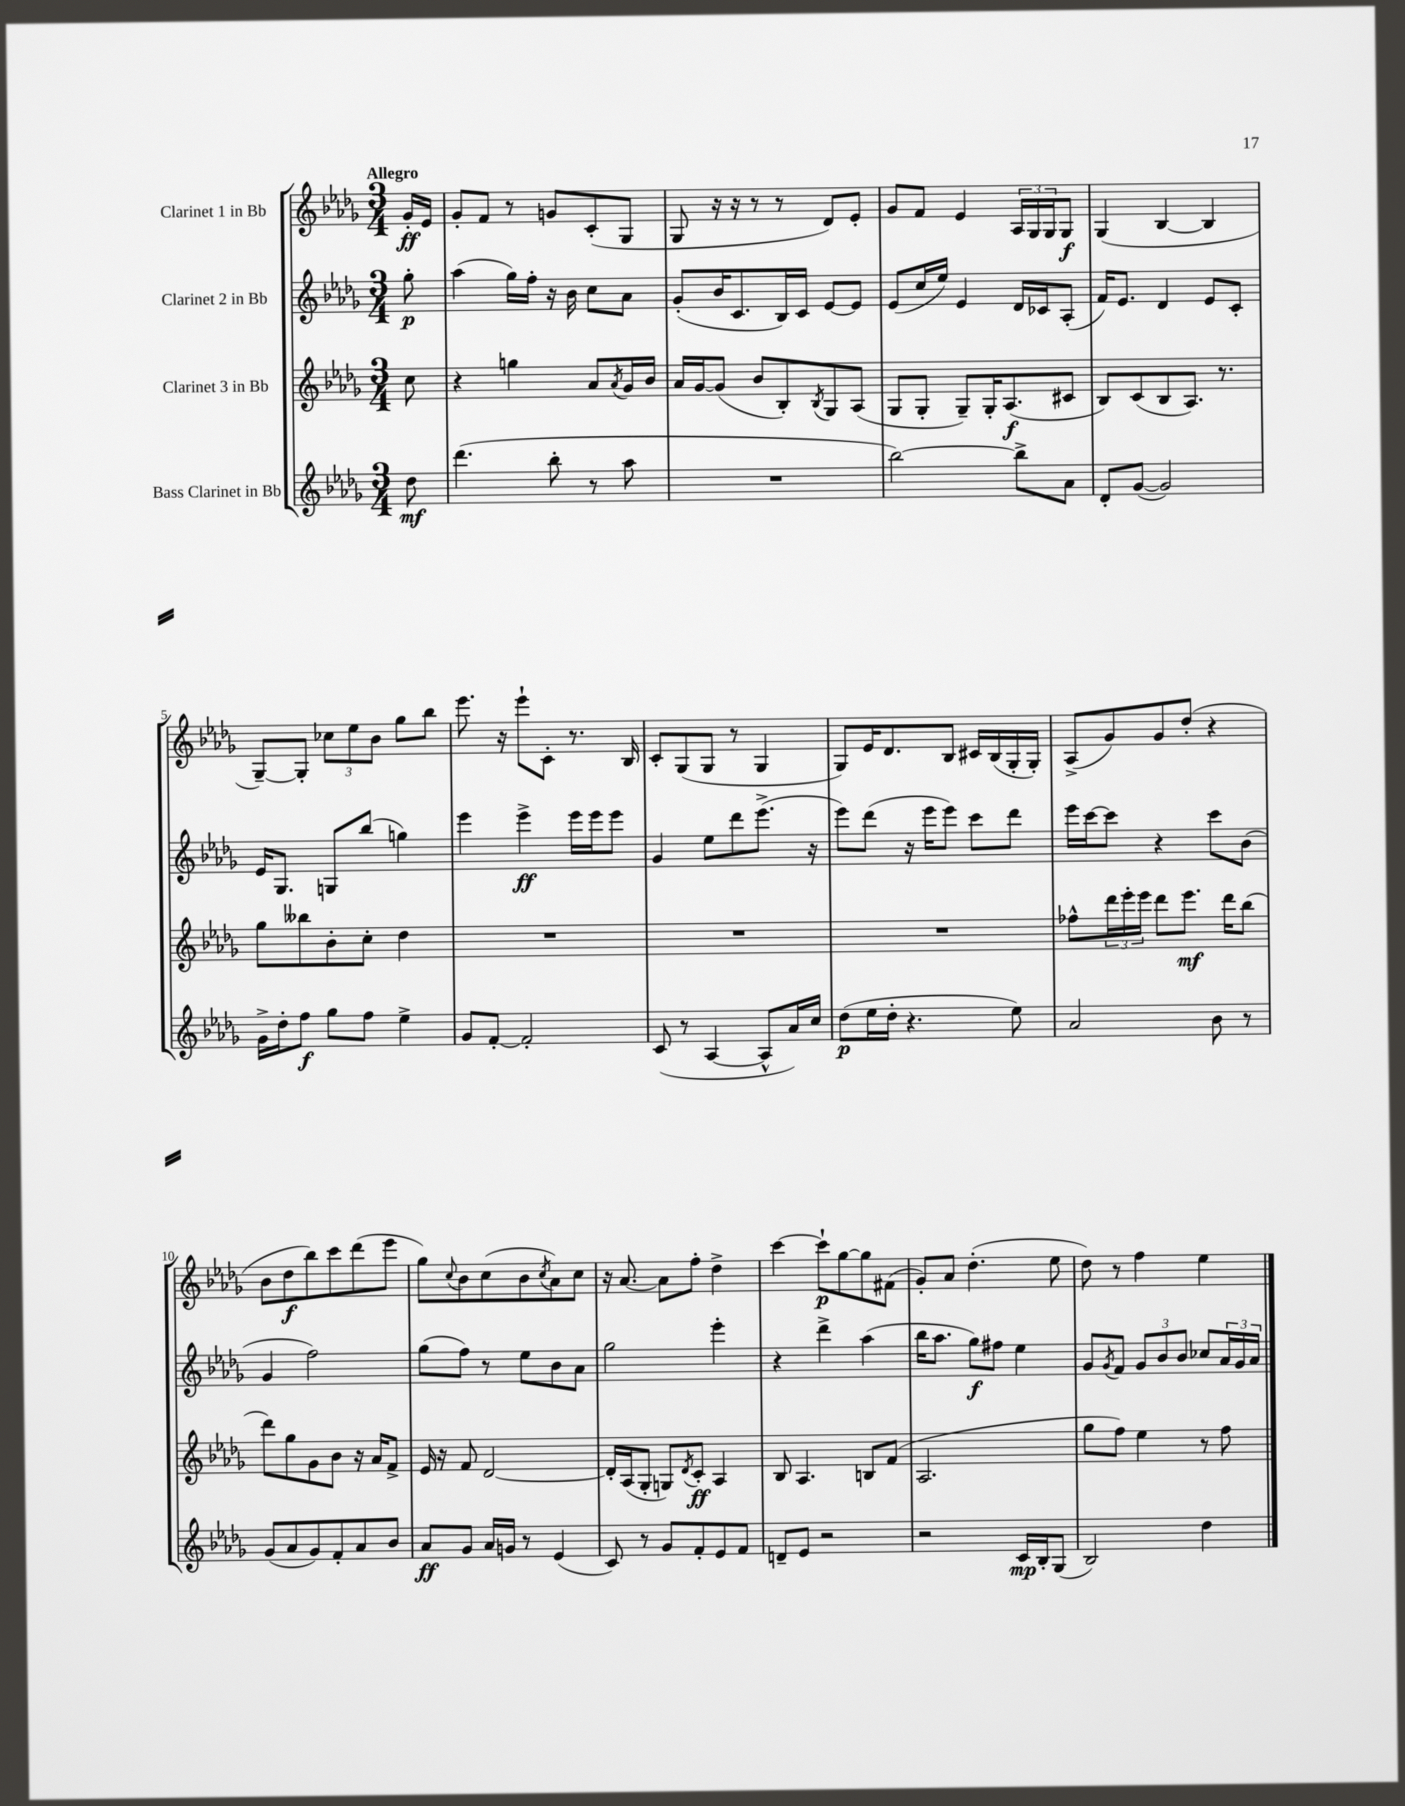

**kern	**kern	**kern	**kern
*staff4	*staff3	*staff2	*staff1
*clefG2	*clefG2	*clefG2	*clefG2
*k[b-e-a-d-g-]	*k[b-e-a-d-g-]	*k[b-e-a-d-g-]	*k[b-e-a-d-g-]
*M3/4	*M3/4	*M3/4	*M3/4
8dd-\	8cc\	8gg-'\	16g-'/LL
.	.	.	16e-/JJ
=	=	=	=
(4.ddd-\	4r	(4aa-\	8g-'/L
.	.	.	8f/J
.	4gg\	16gg-\LL)	8r
.	.	16ff'\JJ	.
8bb-'\	.	16r	8g/L
.	.	16b-\	.
8r	8a-/L	8cc\L	(8c'/
.	8qa-/	.	.
8aa-\	16g-/L	8a-\J	8G-/J
.	16b-/JJ	.	.
=	=	=	=
2.r	16a-/LL	(8g-'/L	8G-/
.	[16g-/J	.	.
.	(8g-/]J	16b-/K	16r
.	.	8.c/	16r
.	8b-/L	.	8r
.	8B-'/)	16B-/L)	8r
.	.	16c/JJ	.
.	8qB-/	.	.
.	8G-/	[8e-/L	8d-/L)
.	(8A-/J	8e-/]J	8e-'/J
=	=	=	=
[2bb-\)	8G-/L	(8e-/L	8g-/L
.	8G-'/J	16cc/L	8f/J
.	.	16ee-/JJ)	.
.	8G-~/L)	4e-/	4e-/
.	16G-'/K	.	.
.	(8.A-/	.	.
8bb-^\]L	.	16d-/LL	24A-/LL
.	.	.	24G-/
.	.	16c-/J	.
.	.	.	24G-/J
8a-\J	8c#/J	(8A-'/J	8G-/J
=	=	=	=
8d-'/L	8B-/L)	16f/LK)	(4G-/
.	.	8.e-/J	.
([8g-/J	(8c/	.	.
2g-/])	8B-/	4d-/	[4B-/
.	8.A-/J)	.	.
.	.	8e-/L	4B-/]
.	8.r	.	.
.	.	8c'/J	.
=	=	=	=
16g-^\LL	8gg-\L	16e-/LK	[8G-~/L)
16dd-'\J	.	8.G-/J	.
8ff\J	8bb--\	.	8G-'/]J
8gg-\L	8b-'\	8G/L	12cc-\L
.	.	.	12ee-\
8ff\J	8cc'\J	(8bb-/J	.
.	.	.	12b-\J
4ee-^\	4dd-\	4gg\)	8gg-\L
.	.	.	8bb-\J
=	=	=	=
8g-/L	2.r	4eee-\	8.eee-\
[8f'/J	.	.	.
.	.	.	16r
2f'/]	.	4eee-^\	8eee-`\L
.	.	.	8c'\J
.	.	16eee-\LL	8.r
.	.	16eee-\J	.
.	.	8eee-\J	.
.	.	.	16B-/
=	=	=	=
(8c/	2.r	4g-/	8c'/L
8r	.	.	(8G-/
[4A-/	.	8ee-\L	8G-/J
.	.	8ddd-\	8r
8A-^^/]L	.	(8.eee-^\J	4G-/
16a-/L)	.	.	.
16cc/JJ	.	16r	.
=	=	=	=
(8dd-\L	2.r	8eee-\L)	8G-/L)
16ee-\L	.	(8ddd-\J	16e-/K
16dd-'\JJ	.	.	8.d-/
4.r	.	16r	.
.	.	16eee-\LK	.
.	.	8eee-\J)	8B-/J
.	.	8ccc\L	16c#/LL
.	.	.	(16B-/
8ee-\)	.	8ddd-\J	16G-'/
.	.	.	16G-'/JJ)
=	=	=	=
2a-/	8ff-^^\L	16eee-\LL	(8A-^/L
.	.	[16ccc\J	.
.	24ddd-\L	8ccc\]J	8g-/)
.	24eee-'\	.	.
.	24eee-\JJ	.	.
.	8ddd-\L	4r	8g-/
.	8.eee-\J	.	(8dd-'/J
8b-\	.	8ccc\L	4r
.	16ddd-\LK	.	.
8r	(8bb-\J	(8b-\J	.
=	=	=	=
(8g-/L	8ddd-\L)	4g-/	8b-\L
8a-/	8gg-\	.	8dd-\
8g-/)	8g-\	2ff\)	8bb-\)
8f'/	8b-\J	.	8ccc\
8a-/	16r	.	(8ddd-\
.	16a-/LK	.	.
8b-/J	8f^/J	.	8eee-\J
=	=	=	=
8a-/L	16e-/	(8gg-\L	8gg-\L)
.	16r	.	.
.	.	.	8qqcc/
8g-/J	8f/	8ff\J)	8b-\
16a-/LL	[2d-/	8r	(8cc\
16g/JJ	.	.	.
8r	.	8ee-\L	8b-\
.	.	.	8qcc/
(4e-/	.	8b-\	8a-\)
.	.	8a-\J	8cc\J
=	=	=	=
8c/)	16d-'/]LL	2gg-\	16r
.	(16A-/J	.	[8.a-/
8r	8G-'/J	.	.
8g-/L	8G/L)	.	8a-\]L
.	8qd-/	.	.
8f'/	8c'/J	.	8ff'\J
8e-/	4A-/	4eee-'\	4dd-^\
8f/J	.	.	.
=	=	=	=
8d~/L	8B-/	4r	[4ccc\
8e-/J	4.A-/	.	.
2r	.	4ddd-^\	8ccc`\]L
.	.	.	[8gg-\
.	8B/L	(4aa-\	8gg-\]
.	(8f/J	.	(8f#\J
=	=	=	=
2r	2.A-/	16bb-\LK	8g-'/L)
.	.	8.aa-\J	.
.	.	.	8a-/J
.	.	8gg-\L)	(4.dd-'\
.	.	8ff#\J	.
16c/LL	.	4ee-\	.
16B-'/J	.	.	.
(8G-/J	.	.	8ee-\
=	=	=	=
2B-/)	8gg-\L	8g-/L	8dd-\)
.	.	8qg-/	.
.	8ff\J)	8f/J	8r
.	4ee-\	12g-/L	4ff\
.	.	12b-/	.
.	.	12b-/J	.
4dd-\	8r	8cc-/L	4ee-\
.	8ff\	24a-/L	.
.	.	24g-/	.
.	.	24a-/JJ	.
==	==	==	==
*-	*-	*-	*-
